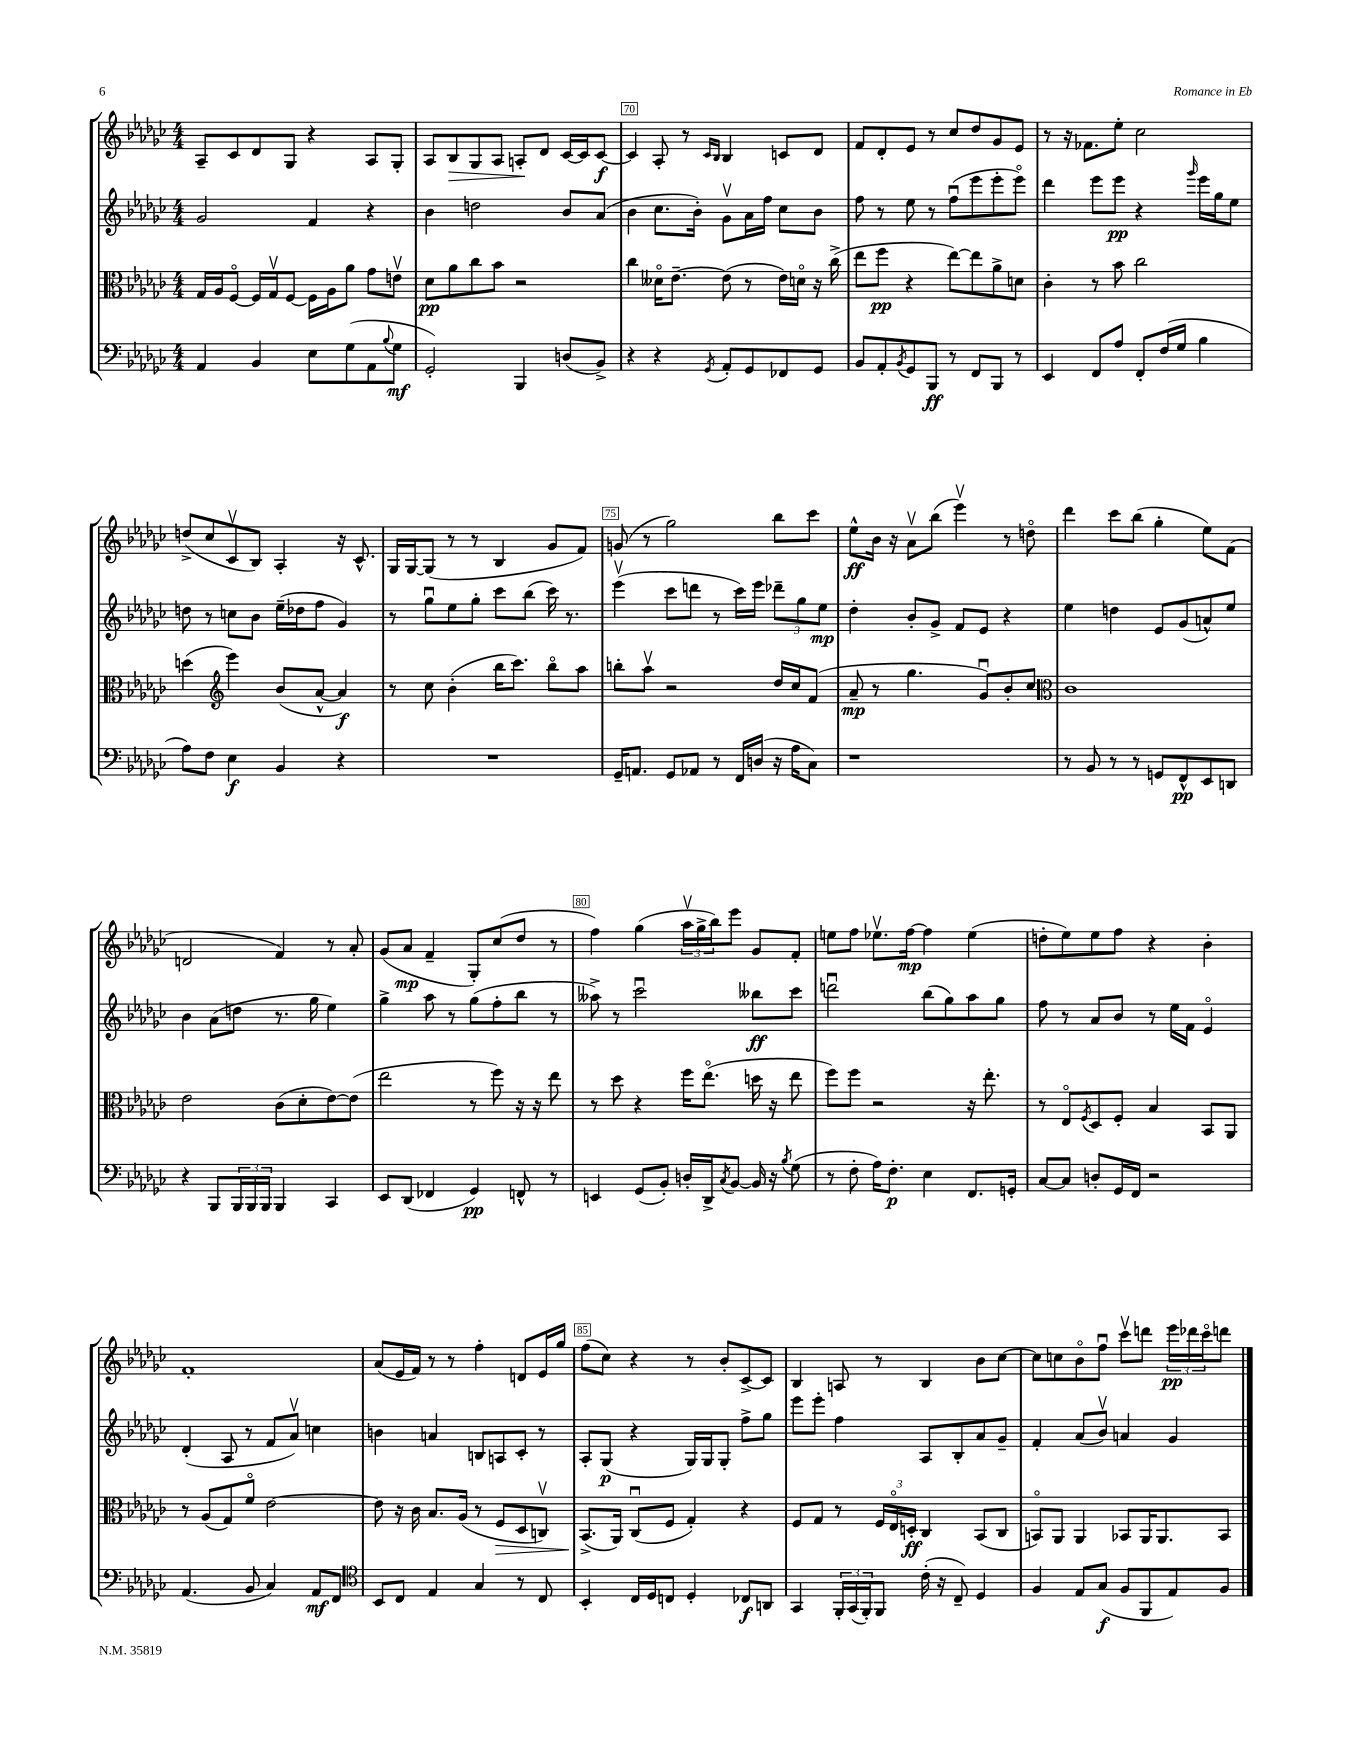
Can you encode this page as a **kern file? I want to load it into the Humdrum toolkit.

**kern	**dynam	**kern	**dynam	**kern	**dynam	**kern	**dynam
*part4	*part4	*part3	*part3	*part2	*part2	*part1	*part1
*staff4	*staff4	*staff3	*staff3	*staff2	*staff2	*staff1	*staff1
*clefF4	*	*clefC3	*	*clefG2	*	*clefG2	*
*k[b-e-a-d-g-c-]	*	*k[b-e-a-d-g-c-]	*	*k[b-e-a-d-g-c-]	*	*k[b-e-a-d-g-c-]	*
*M4/4	*	*M4/4	*	*M4/4	*	*M4/4	*
=68	=68	=68	=68	=68	=68	=68	=68
4AA-/	.	16G-/LL	.	2g-/	.	8A-~/L	.
.	.	16A-/J	.	.	.	.	.
.	.	[8F/J	.	.	.	8c-/	.
4BB-/	.	16F/LL]	.	.	.	8d-/	.
.	.	16G-v/J	.	.	.	.	.
.	.	[8F/J	.	.	.	8G-/J	.
8E-\L	.	16F\LL]	.	4f/	.	4r	.
.	.	16A-\J	.	.	.	.	.
(8G-\	.	8a-\J	.	.	.	.	.
8AA-\	.	8g-\L	.	4r	.	8A-/L	.
8qqB-/	.	.	.	.	.	.	.
8G-\J	mf	8env\J	.	.	.	8G-'/J	.
=69	=69	=69	=69	=69	=69	=69	=69
2GG-'/)	.	8d-\L	pp	4b-\	.	8A-/L	.
!	!	!	!	!	!	!	!LO:HP:b
.	.	8a-\	.	.	.	8B-/	>
.	.	8cc-\	.	2ddn\	.	8G-/	.
.	.	8b-\J	.	.	.	8A-/J	.
4BBB-/	.	2r	.	.	.	8An'/L	.
.	.	.	.	.	.	8d-/J	]
(8Dn/L	.	.	.	8b-/L	.	[16c-/LL	.
.	.	.	.	.	.	16c-/J]	.
8BB-^/J)	.	.	.	(8a-/J	.	[8c-/J	f
=70	=70	=70	=70	=70	=70	=70	=70
4r	.	4cc-\	.	4b-\	.	4c-/]	.
4r	.	16d--X\KL	.	8.cc-\L	.	8A-'/	.
.	.	[8.e-~\J	.	.	.	.	.
.	.	.	.	.	.	8r	.
.	.	.	.	16b-'\Jk)	.	.	.
.	.	.	.	.	.	16qqc-/LL	.
8qGG-/	.	.	.	.	.	16qqB-/JJ	.
8AA-'/L	.	(8e-\]	.	8g-v\L	.	4B-/	.
8GG-/	.	8r	.	16a-\L	.	.	.
.	.	.	.	16ff\JJ	.	.	.
8FF-X/	.	16e-\LL)	.	8cc-\L	.	8cn/L	.
.	.	16dn\JJ	.	.	.	.	.
8GG-/J	.	16r	.	8b-\J	.	8d-/J	.
.	.	(16cc-^\	.	.	.	.	.
=71	=71	=71	=71	=71	=71	=71	=71
8BB-/L	.	8ee-\L	.	8ff\	.	8f/L	.
8AA-'/	.	8ff\J	pp	8r	.	8d-'/	.
8qBB-/	.	.	.	.	.	.	.
8GG-/	.	4r	.	8ee-\	.	8e-/J	.
8BBB-/J	ff	.	.	8r	.	8r	.
8r	.	[8ee-\L)	.	(8ffu\L	.	8cc-/L	.
8FF/L	.	8ee-\]	.	8eee-\	.	8dd-/	.
8BBB-/J	.	8a-^\	.	8eee-'\	.	8g-/	.
8r	.	8dn\J	.	8eee-\J)	.	8e-/J	.
=72	=72	=72	=72	=72	=72	=72	=72
4EE-/	.	4c-'\	.	4ddd-\	.	8r	.
.	.	.	.	.	.	16r	.
.	.	.	.	.	.	8.f-X\L	.
8FF/L	.	8r	.	8eee-\L	.	.	.
8A-/J	.	8b-\	.	8eee-\J	pp	8ee-'\J	.
8FF'/L	.	2cc-\	.	4r	.	2cc-\	.
(16F/L	.	.	.	.	.	.	.
16G-/JJ	.	.	.	.	.	.	.
.	.	.	.	16qqggg-/	.	.	.
4B-\	.	.	.	16eee-\LL	.	.	.
.	.	.	.	16gg-\J	.	.	.
.	.	.	.	8ee-\J	.	.	.
!!LO:LB:g=z
=73	=73	=73	=73	=73	=73	=73	=73
8A-\L)	.	(4ddn\	.	8ddn\	.	(8ddn^/L	.
8F\J	.	.	.	8r	.	8cc-/	.
*	*	*clefG2	*	*	*	*	*
4E-\	f	4eee-\)	.	8ccn\L	.	8c-v/	.
.	.	.	.	8b-\J	.	8B-/J)	.
4BB-/	.	(8b-/L	.	(16ee-~\LL	.	4A-'/	.
.	.	.	.	16dd-X\J	.	.	.
.	.	[8a-^^/J	.	8ff\J	.	.	.
4r	.	4a-/])	f	4g-/)	.	16r	.
.	.	.	.	.	.	8.c-^^/	.
=74	=74	=74	=74	=74	=74	=74	=74
1r	.	8r	.	8r	.	16G-/LL	.
.	.	.	.	.	.	[16G-/J	.
.	.	8cc-\	.	8gg-u\L	.	(8G-/J]	.
.	.	(4b-'\	.	8ee-\	.	8r	.
.	.	.	.	8gg-'\J	.	8r	.
.	.	16bb-\KL	.	8ccc-\L	.	4B-/	.
.	.	8.ccc-\J)	.	.	.	.	.
.	.	.	.	(8bb-\J	.	.	.
.	.	8bb-\L	.	16ccc-\)	.	8g-/L	.
.	.	.	.	8.r	.	.	.
.	.	8aa-\J	.	.	.	8f/J)	.
=75	=75	=75	=75	=75	=75	=75	=75
16GG-~/KL	.	8bbn'\L	.	(4eee-v\	.	(8gn/	.
8.AAn/J	.	.	.	.	.	.	.
.	.	8aa-v\J	.	.	.	8r	.
8GG-/L	.	2r	.	8ccc-\L	.	2gg-\)	.
8AA-X/J	.	.	.	8dddn\J	.	.	.
8r	.	.	.	8r	.	.	.
16FF/LL	.	.	.	16ccc-\LL)	.	.	.
(16Dn/JJ	.	.	.	16eee-\JJ	.	.	.
16r	.	16dd-/LL	.	12ddd-X~\L	.	8bb-\L	.
16A-\KL	.	16cc-/J	.	.	.	.	.
.	.	.	.	12gg-\	.	.	.
8C-\J)	.	(8f/J	.	.	.	8ccc-\J	.
.	.	.	.	12ee-\J	mp	.	.
=76	=76	=76	=76	=76	=76	=76	=76
1r	.	8a-~/	mp	4dd-'\	.	8ee-^^\L	ff
.	.	8r	.	.	.	16b-\Jk	.
.	.	.	.	.	.	16r	.
.	.	4.gg-\	.	8b-'/L	.	8a-v\L	.
.	.	.	.	8g-^/J	.	(8bb-\J	.
.	.	.	.	8f/L	.	4eee-v\)	.
.	.	8g-u/L)	.	8e-/J	.	.	.
.	.	8b-'/	.	4r	.	8r	.
.	.	8cc-/J	.	.	.	8ddn\	.
=77	=77	=77	=77	=77	=77	=77	=77
*	*	*clefC3	*	*	*	*	*
8r	.	1c-	.	4ee-\	.	4ddd-\	.
8BB-/	.	.	.	.	.	.	.
8r	.	.	.	4ddn\	.	8ccc-\L	.
8r	.	.	.	.	.	(8bb-\J	.
8GGn/L	.	.	.	8e-/L	.	4gg-'\	.
8FF^^/	pp	.	.	(8g-/	.	.	.
8EE-/	.	.	.	8an^^/)	.	8ee-\L)	.
8DDn/J	.	.	.	8ee-/J	.	(8f\J	.
!!LO:LB:g=z
=78	=78	=78	=78	=78	=78	=78	=78
4r	.	2e-\	.	4b-\	.	2dn/	.
8BBB-/L	.	.	.	(8a-\L	.	.	.
24BBB-/L	.	.	.	8ddn\J	.	.	.
24BBB-/	.	.	.	.	.	.	.
24BBB-/JJ	.	.	.	.	.	.	.
4BBB-/	.	(8c-\L	.	8.r	.	4f/)	.
.	.	8d-'\	.	.	.	.	.
.	.	.	.	16gg-\	.	.	.
4CC-/	.	[8e-\)	.	4ee-\)	.	8r	.
.	.	(8e-\J]	.	.	.	8a-'/	.
=79	=79	=79	=79	=79	=79	=79	=79
8EE-/L	.	2ee-\	.	4gg-^\	.	(8g-/L	.
(8DD-/J	.	.	.	.	.	8a-/J	mp
4FF-X/	.	.	.	8aa-\	.	4f~/	.
.	.	.	.	8r	.	.	.
4GG-/)	pp	8r	.	(8gg-\L	.	8G-'/L)	.
.	.	8ff\)	.	8ff'\	.	(8cc-/	.
8FFn^^/	.	16r	.	8bb-\J	.	8dd-/J	.
.	.	16r	.	.	.	.	.
8r	.	8ee-\	.	8r	.	8r	.
=80	=80	=80	=80	=80	=80	=80	=80
4EEn/	.	8r	.	8aa--X^\)	.	4ff\)	.
.	.	8dd-\	.	8r	.	.	.
(8GG-/L	.	4r	.	2ccc-u\	.	(4gg-\	.
8BB-'/J)	.	.	.	.	.	.	.
16Dn'/LL	.	16ff\KL	.	.	.	24aa-v\LL	.
.	.	.	.	.	.	24gg-^\	.
16DD-^/J	.	(8.ee-\J	.	.	.	.	.
.	.	.	.	.	.	24bb-\J)	.
8qC-/	.	.	.	.	.	.	.
[8BB-/J	.	.	.	.	.	8eee-\J	.
16BB-/]	.	16ddn\	.	8bb--X\L	ff	8g-/L	.
16r	.	16r	.	.	.	.	.
8qB-/	.	.	.	.	.	.	.
(8G-\	.	8ee-\	.	8ccc-\J	.	8f'/J	.
=81	=81	=81	=81	=81	=81	=81	=81
8r	.	8ff\L)	.	2dddnu\	.	8een\L	.
8F'\	.	8ff\J	.	.	.	8ff\J	.
16A-\KL)	.	2r	.	.	.	8.ee-Xv\L	.
8.F'\J	p	.	.	.	.	.	.
.	.	.	.	.	.	[16ff\Jk	mp
4E-\	.	.	.	(8bb-\L	.	4ff\]	.
.	.	.	.	8gg-\)	.	.	.
8.FF/L	.	16r	.	8aa-\	.	(4ee-\	.
.	.	8.ee-'\	.	.	.	.	.
.	.	.	.	8gg-\J	.	.	.
16GGn'/Jk	.	.	.	.	.	.	.
=82	=82	=82	=82	=82	=82	=82	=82
[8C-/L	.	8r	.	8ff\	.	8ddn'\L	.
8C-/J]	.	8E-/L	.	8r	.	8ee-\)	.
.	.	8qF/	.	.	.	.	.
8Dn'/L	.	8D-/	.	8a-/L	.	8ee-\	.
16GG-/L	.	8F'/J	.	8b-/J	.	8ff\J	.
16FF/JJ	.	.	.	.	.	.	.
2r	.	4B-/	.	8r	.	4r	.
.	.	.	.	16ee-\LL	.	.	.
.	.	.	.	16f\JJ	.	.	.
.	.	8BB-/L	.	4e-/	.	4b-'\	.
.	.	8AA-/J	.	.	.	.	.
!!LO:LB:g=z
=83	=83	=83	=83	=83	=83	=83	=83
(4.AA-/	.	8r	.	(4d-'/	.	1f'	.
.	.	(8A-/L	.	.	.	.	.
.	.	8G-/)	.	8A-/	.	.	.
8BB-/	.	8f/J	.	8r	.	.	.
4C-/)	.	[2e-\	.	8f/L	.	.	.
.	.	.	.	8a-v/J)	.	.	.
8AA-/L	mf	.	.	4ccn\	.	.	.
8FF/J	.	.	.	.	.	.	.
=84	=84	=84	=84	=84	=84	=84	=84
*clefC4	*	*	*	*	*	*	*
8BB-/L	.	8e-\]	.	4bn\	.	(8a-/L	.
8C-/J	.	16r	.	.	.	16e-/L	.
.	.	16c-\	.	.	.	16f/JJ)	.
4E-/	.	8.B-/L	.	4an/	.	8r	.
.	.	.	.	.	.	8r	.
.	.	(16A-/Jk	.	.	.	.	.
4G-/	.	8r	.	8Bn/L	.	4ff'\	.
!	!	!	!LO:HP:b	!	!	!	!
.	.	8F/L	>	8An/	.	.	.
8r	.	8D-/	.	8c-'/J	.	8dn/L	.
8C-/	.	8Cnv/J)	.	8r	.	16e-/L	.
.	.	.	.	.	.	16gg-/JJ	.
=85	=85	=85	=85	=85	=85	=85	=85
4BB-'/	.	(8.BB-^/L	.	8A-'/L	.	(8ff\L	.
.	.	.	.	(8G-/J	p	8cc-\J)	.
.	.	16AA-/Jk)	]	.	.	.	.
16C-/LL	.	(8C-u/L	.	4r	.	4r	.
16D-/J	.	.	.	.	.	.	.
8Cn/J	.	8F/J	.	.	.	.	.
4D-'/	.	4G-'/)	.	16G-/LL)	.	8r	.
.	.	.	.	16G-/J	.	.	.
.	.	.	.	8G-'/J	.	8b-'/L	.
8C-X/L	f	4r	.	8ff^\L	.	[8c-^/	.
8AAn/J	.	.	.	8gg-\J	.	8c-/J]	.
=86	=86	=86	=86	=86	=86	=86	=86
4GG-/	.	8F/L	.	8eee-\L	.	4B-/	.
.	.	8G-/J	.	8eee-'\J	.	.	.
24FF'/LL	.	8r	.	4ff\	.	8An/	.
(24GG-/	.	.	.	.	.	.	.
24FF'/J)	.	.	.	.	.	.	.
8FF/J	.	24F/LL	.	.	.	8r	.
.	.	24E-/	.	.	.	.	.
.	.	24Dn'/JJ	ff	.	.	.	.
(16c-'\	.	4C-/	.	8A-/L	.	4B-/	.
16r	.	.	.	.	.	.	.
8C-~/)	.	.	.	8B-'/	.	.	.
4D-/	.	(8BB-/L	.	8a-/	.	8b-\L	.
.	.	8C-/J	.	8g-~/J	.	[8cc-\J	.
=87	=87	=87	=87	=87	=87	=87	=87
4F/	.	8BBn/L)	.	4f'/	.	8cc-\L]	.
.	.	8AA-/J	.	.	.	8ccn\	.
8E-/L	.	4AA-/	.	(8a-/L	.	8b-\	.
(8G-/J	f	.	.	8b-v/J)	.	8ffu\J	.
8F/L	.	8BB-X/L	.	4an/	.	8ccc-v\L	.
8FF/	.	16AA-/K	.	.	.	8dddn\J	.
.	.	8.AA-/	.	.	.	.	.
8E-/)	.	.	.	4g-/	.	24eee-\LL	pp
.	.	.	.	.	.	24ddd-X\	.
.	.	.	.	.	.	24ccc-\J	.
8F/J	.	8BB-/J	.	.	.	8dddn\J	.
==	==	==	==	==	==	==	==
*-	*-	*-	*-	*-	*-	*-	*-
